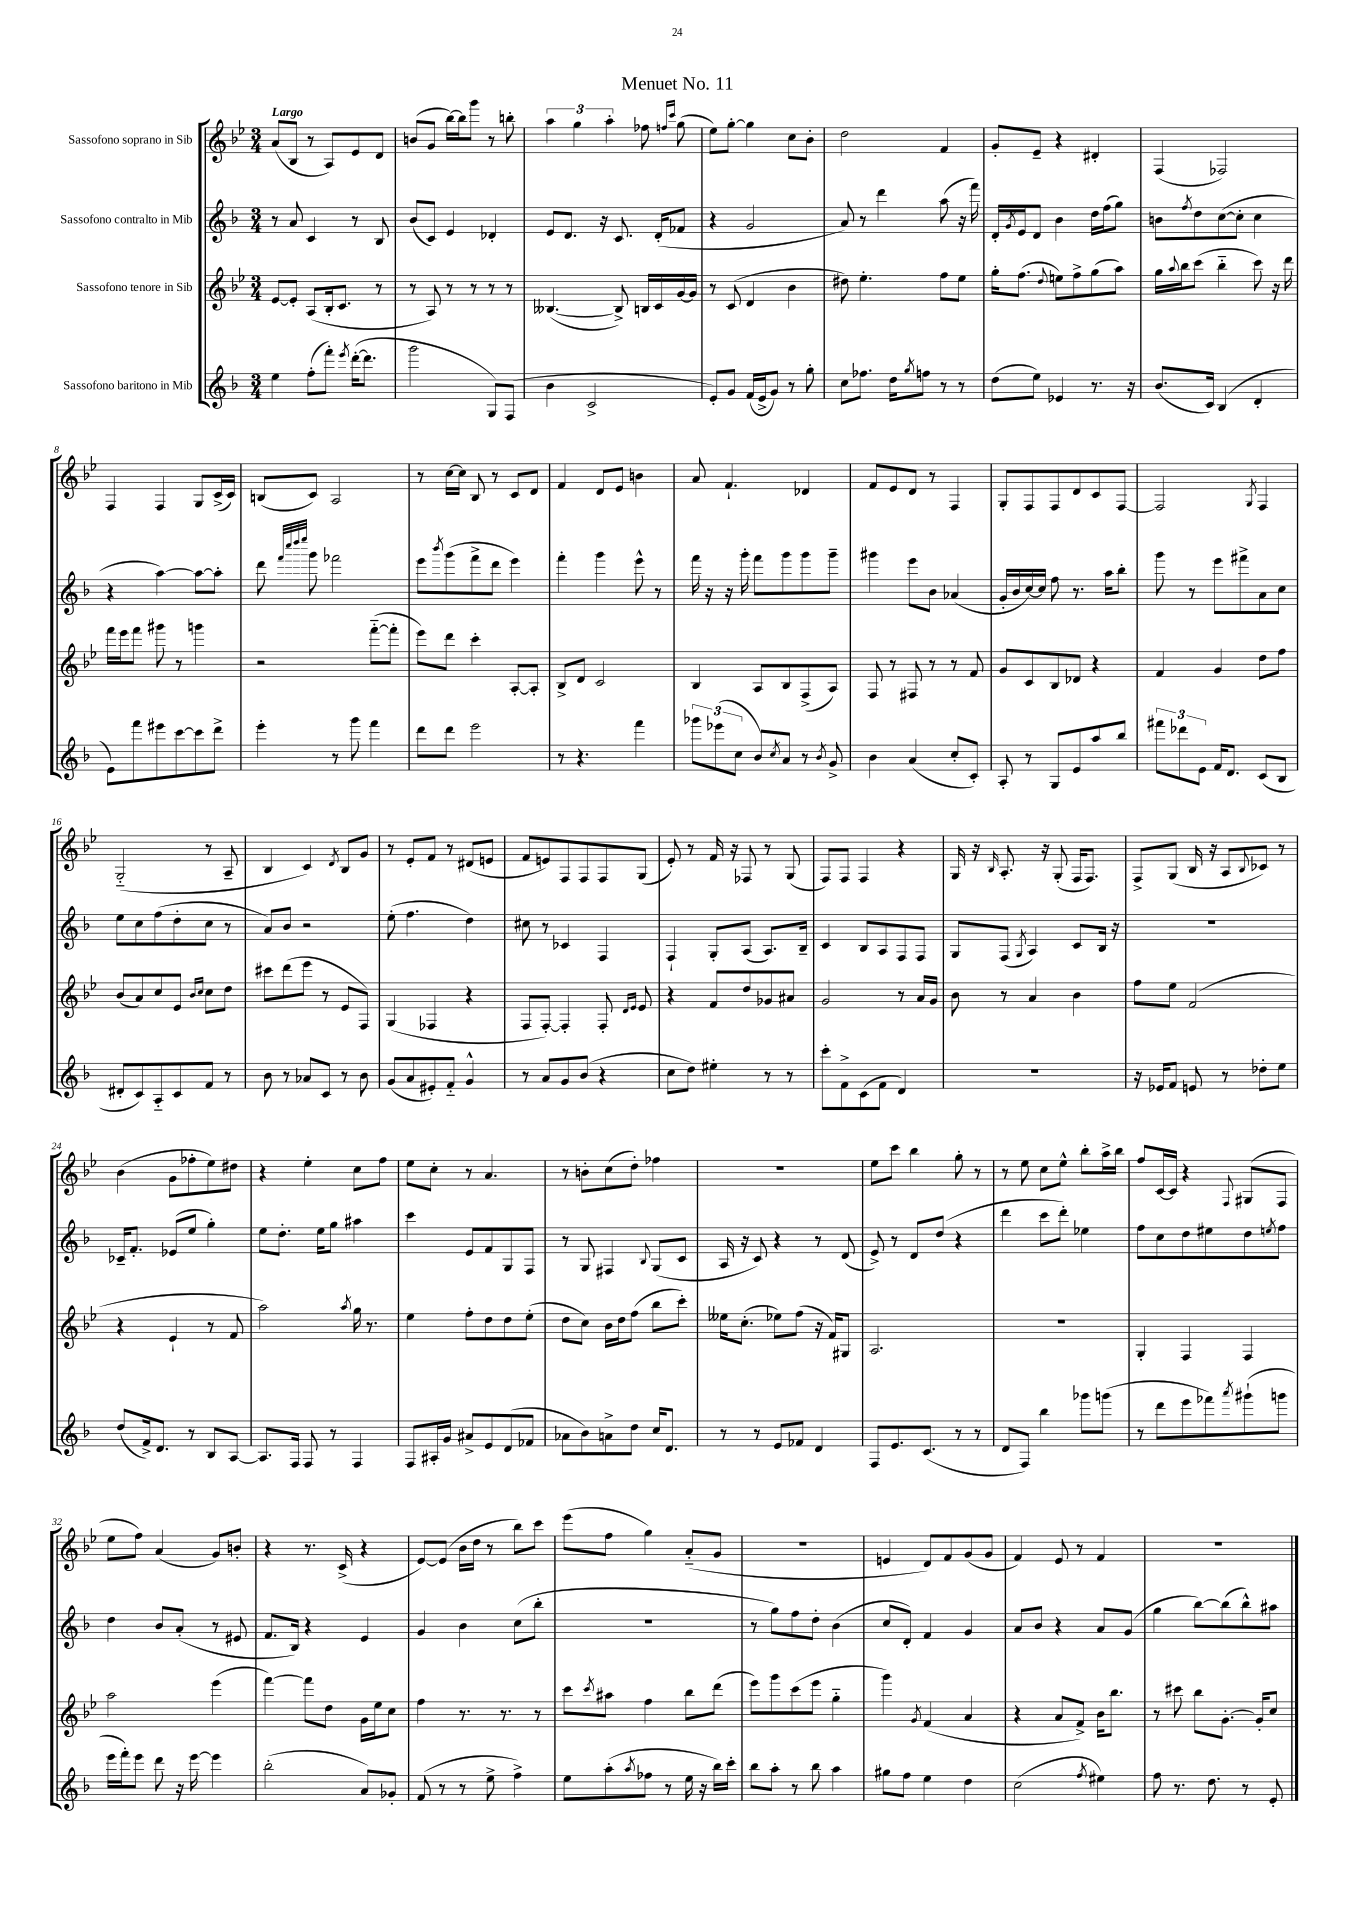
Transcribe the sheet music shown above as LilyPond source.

\header { title = "Menuet No. 11" }
<<
\new StaffGroup <<
\new Staff = "s0" \with { instrumentName = "Sassofono soprano in Sib" } {
    \clef treble \key bes \major \numericTimeSignature \time 3/4 \tempo "Largo"
    a'8( bes8 r8 a8) ees'8 d'8 |
    b'8( g'8 bes''16~) bes''16 g'''8 r8 b''8-. |
    \tuplet 3/2 { a''4 g''4 a''4-. } fes''8 \grace { f''16 c'''16 } g''8( |
    ees''8) g''8~-. g''4 c''8 bes'8-. |
    d''2 f'4 |
    g'8-. ees'8-- r4 dis'4-. |
    f4( fes2) |
    f4 f4 g8 c'16->( c'16) |
    b8( c'8) a2 |
    r8 c''16~ c''16 bes8 r8 c'8 d'8 |
    f'4 d'8 ees'8 b'4 |
    a'8 f'4.-! des'4 |
    f'8 ees'8 d'8 r8 f4 |
    g8-. f8 f8 d'8 c'8 f8~ |
    f2 \acciaccatura { g8 } f4 |
    g2-_( r8 a8-- |
    bes4 c'4) \acciaccatura { d'8 } bes8 g'8 |
    r8 ees'8-. f'8 r8 dis'8( e'8 |
    f'8 e'8) f8 f8 f8 g8( |
    ees'8-.) r8 f'16 r16 fes8 r8 g8( |
    f8) f8 f4 r4 |
    g16 r16 \grace { bes16 } a8.-. r16 g8-.( f16 f8.) |
    f8-> g8( bes16 r16 a8 \appoggiatura { bes8 } ces'8) r8 |
    bes'4( g'8 fes''8-. ees''8) dis''8 |
    r4 ees''4-. c''8 f''8 |
    ees''8 c''8-. r8 a'4. |
    r8 b'8-. c''8( d''8-.) fes''4 |
    R2. |
    ees''8 c'''8 bes''4 g''8-. r8 |
    r8 ees''8 c''8 ees''8-^ bes''8-. a''16-> bes''16 |
    f''8 c'16~ c'16 r4 \appoggiatura { f8 } gis8( f8 |
    ees''8 f''8) a'4( g'8) b'8-. |
    r4 r8. c'16->( r4 |
    ees'8~) ees'8( bes'16 d''16 r8 bes''8) c'''8 |
    ees'''8( f''8 g''4) a'8-_( g'8 |
    R2. |
    e'4 d'8) f'8 g'8( g'8 |
    f'4) ees'8 r8 f'4 |
    R2. \bar "|." |
}
\new Staff = "s1" \with { instrumentName = "Sassofono contralto in Mib" } {
    \clef treble \key f \major \numericTimeSignature \time 3/4
    r8 a'8 c'4 r8 bes8 |
    bes'8( c'8) e'4 des'4-. |
    e'8 d'8. r16 c'8. d'16-.( fes'8 |
    r4 g'2 |
    a'8) r8 d'''4 a''8( r16 f'''16) |
    d'16-. \acciaccatura { g'8 } e'16 d'8 bes'4 d''16 f''16( g''8) |
    b'8 \acciaccatura { f''8 } d''8 c''8~( c''8-. c''4 |
    r4 a''4~) a''8~ a''8-. |
    d'''8 \grace { f'''32 c''''32 d''''32 e''''32 } g'''8 fes'''2 |
    e'''8 \acciaccatura { bes'''8 } g'''8( f'''8-> d'''8 e'''4) |
    f'''4-. g'''4 e'''8-^ r8 |
    f'''16 r16 r16 g'''16-. f'''8 g'''8 g'''8 g'''8-- |
    gis'''4 e'''8 bes'8 aes'4( |
    g'16-. bes'16 c''16~) c''16 f''8 r8. a''16 bes''8-. |
    g'''8 r8 e'''8 fis'''8-> a'8 c''8 |
    e''8 c''8 f''8( d''8-. c''8 r8 |
    a'8) bes'8 r2 |
    e''8-.( f''4. d''4) |
    cis''8 r8 ces'4 f4 |
    f4-! g8-. a8( a8.) bes16-- |
    c'4 bes8 a8 f8 f8 |
    g8 f8( \acciaccatura { g8 } a4) c'8 bes16 r16 |
    R2. |
    ces'16-- f'8.-. ees'8( e''8 g''4-.) |
    e''8 d''8.-. e''16 g''8 ais''4 |
    c'''4 e'8 f'8 g8 f8 |
    r8 g8 fis4 \appoggiatura { bes8 } g8( c'8 |
    a16 r16 c'8) r4 r8 d'8( |
    e'8->) r8 d'8 d''8( r4 |
    d'''4 c'''8 d'''8-.) ees''4 |
    f''8 c''8 d''8 eis''8 d''8 \acciaccatura { e''8 } f''8 |
    d''4 bes'8 a'8-.( r8 eis'8 |
    f'8. bes16) r4 e'4 |
    g'4 bes'4 c''8( bes''8-. |
    R2. |
    r8 g''8) f''8 d''8-. bes'4( |
    c''8 d'8-.) f'4 g'4 |
    a'8 bes'8 r4 a'8 g'8( |
    g''4 bes''8~) bes''8( bes''8-^) ais''8 \bar "|." |
}
\new Staff = "s2" \with { instrumentName = "Sassofono tenore in Sib" } {
    \clef treble \key bes \major \numericTimeSignature \time 3/4
    ees'8~ ees'8-. a8( bes16-. c'8. r8 |
    r8 a8) r8 r8 r8 r8 |
    beses4.~( beses8->) b16 c'16 g'16~ g'16 |
    r8 c'8( d'4 bes'4 |
    dis''8) ees''4.-. f''8 ees''8 |
    g''16-. f''8.( \appoggiatura { d''8 } e''8) f''8-> g''8( a''8) |
    g''16 \appoggiatura { a''8 } bes''16 c'''8( bes''4-_ c'''8) r16 d'''16 |
    f'''16 ees'''16 f'''8 gis'''8 r8 g'''4 |
    r2 f'''8~-_( f'''8-. |
    ees'''8) d'''8 c'''4-. a8~-. a8-. |
    bes8-> d'8 c'2 |
    bes4 a8 bes8 f8->( a8) |
    f8 r8 fis8 r8 r8 f'8 |
    g'8 c'8 bes8 des'8 r4 |
    f'4 g'4 d''8 f''8 |
    bes'8( a'8) c''8 ees'8 \grace { bes'16 c''16 } c''8 d''8 |
    cis'''8 d'''8( ees'''8 r8 ees'8 f8) |
    g4( fes4 r4 |
    f8 f8~-.) f4-. f8-. \grace { d'16 ees'16 } ees'8 |
    r4 f'8 d''8 ges'8 ais'8 |
    g'2 r8 a'16 g'16 |
    bes'8 r8 a'4 bes'4 |
    f''8 ees''8 f'2( |
    r4 ees'4-! r8 f'8 |
    a''2) \acciaccatura { a''8 } g''16 r8. |
    ees''4 f''8-. d''8 d''8 ees''8-.( |
    d''8 c''8) bes'16 d''16 f''8( bes''8 c'''8-.) |
    eeses''16 c''8.-.( ees''8) f''8( r16 f'16) gis8 |
    a2. |
    R2. |
    g4-. f4 f4 |
    a''2 ees'''4( |
    f'''4~) f'''8 d''8 g'16 ees''16 c''8 |
    f''4 r8. r8. r8 |
    c'''8 \acciaccatura { c'''8 } ais''8 f''4 bes''8 d'''8( |
    ees'''8) g'''8 c'''8( ees'''8 g''4-_ |
    g'''4) \acciaccatura { g'8 } f'4( a'4 |
    r4 a'8 f'8->) bes'16 bes''8. |
    r8 cis'''8 bes''8 g'8.~-. g'16-. c''8 \bar "|." |
}
\new Staff = "s3" \with { instrumentName = "Sassofono baritono in Mib" } {
    \clef treble \key f \major \numericTimeSignature \time 3/4
    e''4 f''8-.( f'''8-.) \acciaccatura { e'''8 } d'''16~-.( d'''8. |
    g'''2 g8) f8( |
    bes'4 c'2-> |
    e'8-.) g'8 f'16( e'16-> g'8) r8 g''8-. |
    c''8 fes''8. d''16 \acciaccatura { g''8 } f''8 r8 r8 |
    d''8( e''8) ees'4 r8. r16 |
    bes'8.( c'16) bes4( d'4-. |
    e'8) f'''8 eis'''8 c'''8~ c'''8 d'''8-> |
    e'''4-. r8 g'''8 f'''4 |
    d'''8 d'''8 e'''2 |
    r8 r4. f'''4 |
    \tuplet 3/2 { ges'''8 ees'''8( c''8 } bes'8) \acciaccatura { c''8 } a'8 r8 \acciaccatura { bes'8 } g'8-> |
    bes'4 a'4( c''8-. c'8-.) |
    a8-. r8 g8 e'8 a''8 bes''8 |
    \tuplet 3/2 { fis'''8 des'''8 e'8 } f'16 d'8. c'8( bes8 |
    dis'8-. c'8) a8-_ c'8 f'8 r8 |
    bes'8 r8 aes'8 c'8 r8 bes'8 |
    g'8( a'8 eis'8-.) f'8-_ g'4-^ |
    r8 a'8 g'8 bes'8( r4 |
    c''8 d''8) eis''4-. r8 r8 |
    c'''8-. f'8-> c'8( f'8 d'4) |
    R2. |
    r16 ees'16 f'8 e'8 r8 des''8-. e''8 |
    d''8( f'16->) d'8. r8 bes8 a8~ |
    a8. f16 f8 r8 f4 |
    f8 ais16-. g'16 ais'8-> e'8 d'8( fes'8 |
    aes'8 bes'8) a'8-> d''8 c''16 d'8. |
    r8 r8 e'8 fes'8 d'4 |
    f8 e'8. c'8.( r8 r8 |
    d'8 f8) bes''4 ges'''8 g'''8( |
    r8 d'''8 e'''8 fes'''8) \acciaccatura { a'''8 } gis'''8-!( g'''8 |
    e'''16 f'''16-.) e'''8 d'''8 r16 e'''16~ e'''4 |
    bes''2-.( a'8) ges'8-. |
    f'8( r8 r8 e''8-> f''4->) |
    e''8 a''8-.( \acciaccatura { a''8 } fes''8 r8 e''16 r16 bes''16) c'''16-. |
    bes''8 a''8-. r8 bes''8 a''4 |
    gis''8 f''8 e''4 d''4 |
    c''2( \acciaccatura { f''8 } eis''4) |
    f''8 r8. d''8. r8 e'8-. \bar "|." |
}
>>
>>
